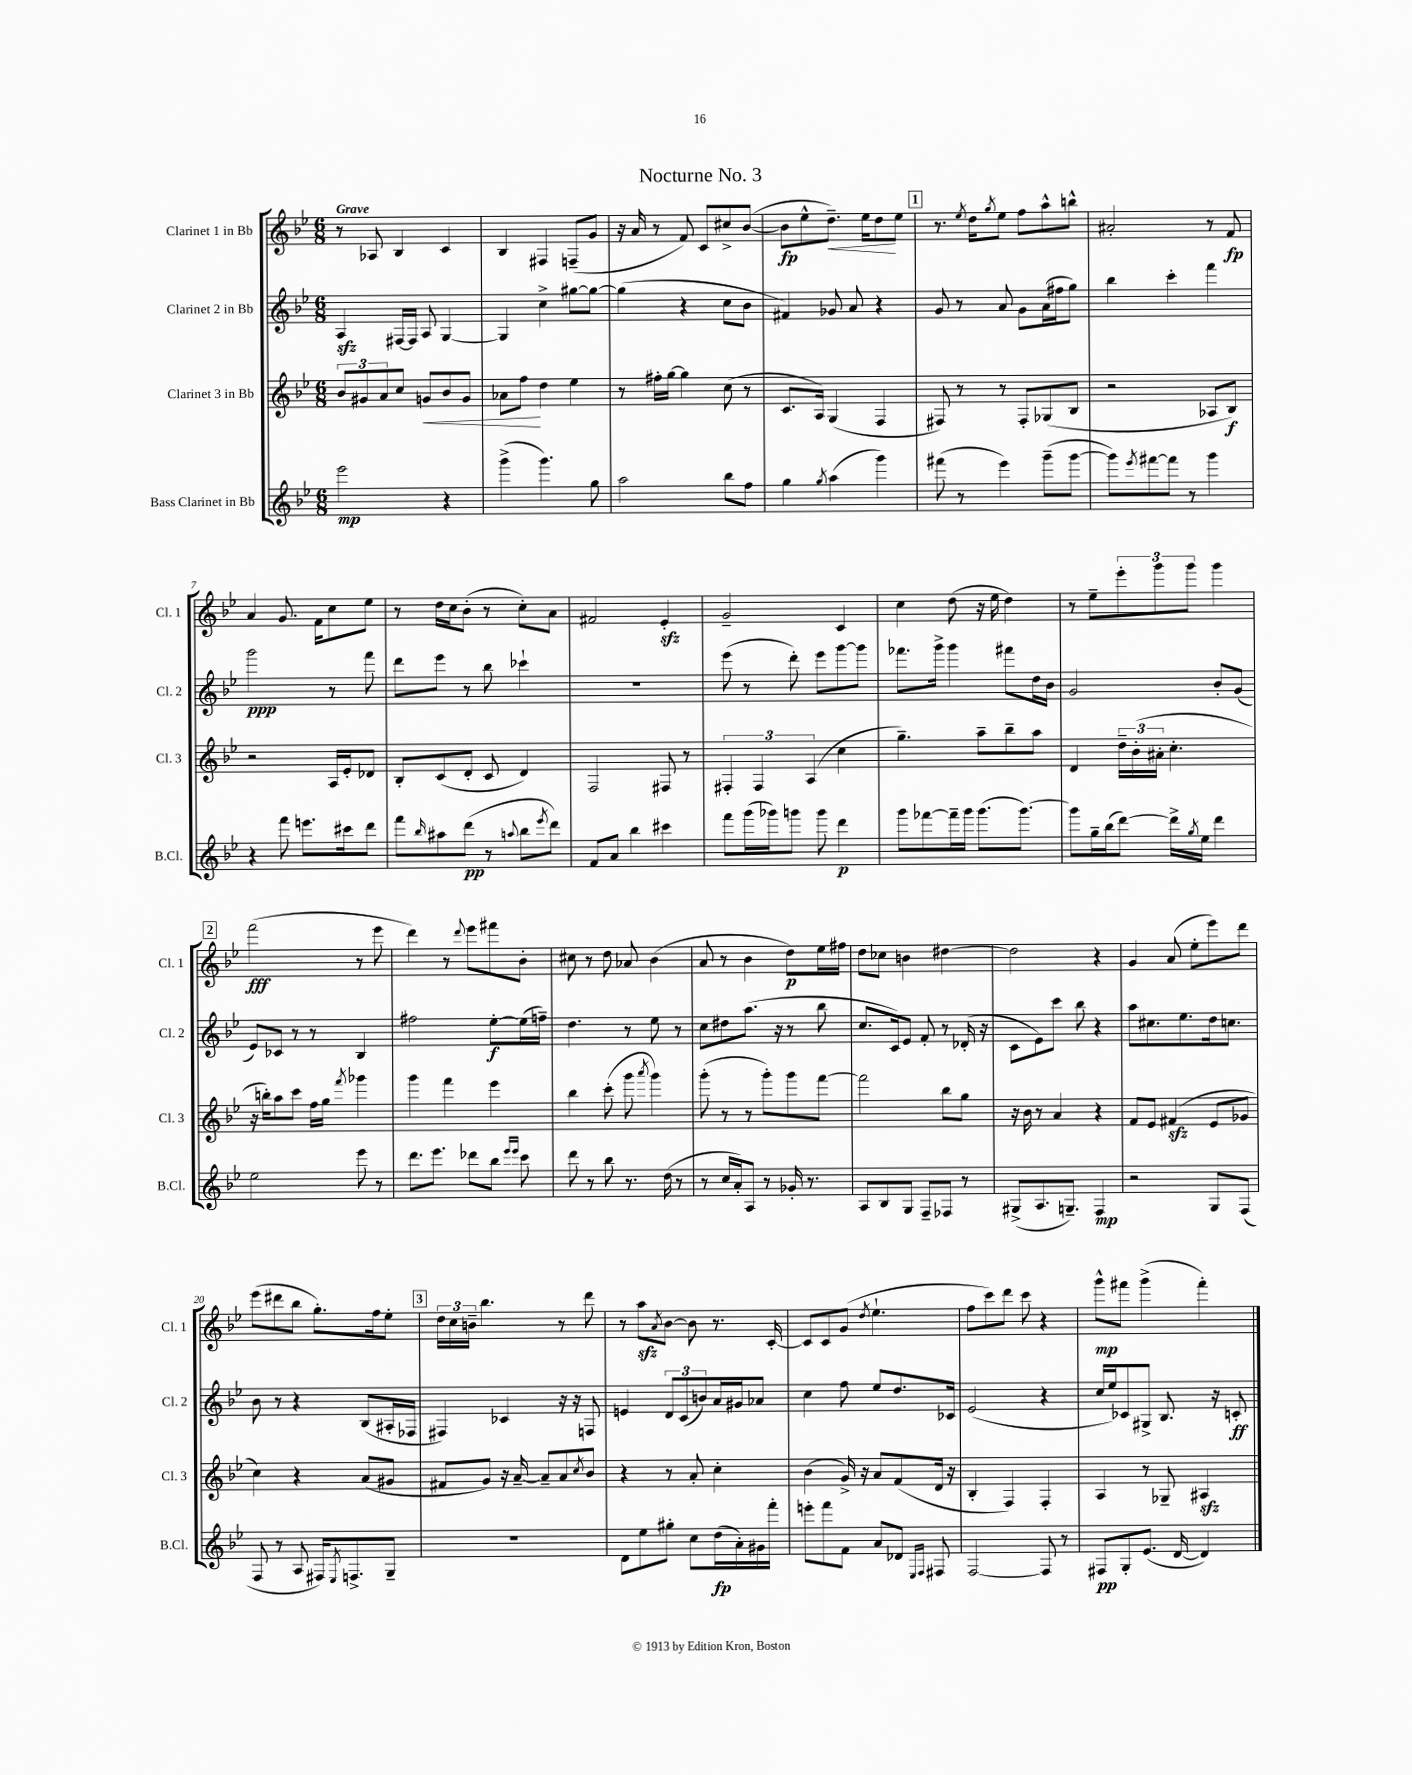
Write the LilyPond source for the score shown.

\header { title = "Nocturne No. 3" }
<<
\new StaffGroup <<
\new Staff = "s0" \with { instrumentName = "Clarinet 1 in Bb" shortInstrumentName = "Cl. 1" } {
    \clef treble \key bes \major \numericTimeSignature \time 6/8 \tempo "Grave"
    r8 aes8 bes4 c'4 |
    bes4 fis4 f8--( g'8 |
    r16 a'16 r8 f'8) c'8 cis''8-> bes'8~( |
    bes'8\fp ees''8-^ d''8.--\<) ees''16 d''8\! ees''8 |
    \mark \markup { \box "1" } r8. \acciaccatura { ees''8 } d''16 \acciaccatura { g''8 } ees''8 f''8 a''8-^ b''8-^ |
    ais'2-. r8 f'8\fp |
    a'4 g'8. f'16 c''8 ees''8 |
    r8 d''16 c''16 bes'8-.( r8 c''8-.) a'8 |
    fis'2 ees'4-.\sfz |
    g'2-- c'4 |
    c''4 d''8( r16 ees''16 d''4) |
    r8 ees''8-- \tuplet 3/2 { ees'''8-. g'''8 g'''8 } g'''4 |
    \mark \markup { \box "2" } f'''2\fff( r8 ees'''8 |
    d'''4) r8 \appoggiatura { d'''8 } ees'''8 fis'''8 bes'8-. |
    cis''8 r8 d''8 aes'8 bes'4( |
    a'8 r8 bes'4 d''8\p) ees''16 fis''16 |
    d''8 ces''8 b'4 dis''4~ |
    dis''2 r4 |
    g'4 a'8( ees''8-. ees'''8) d'''8 |
    ees'''8( dis'''8 bes''8 g''8.-.) f''16 ees''8-. |
    \mark \markup { \box "3" } \tuplet 3/2 { d''16 c''16 b'16-- } bes''4. r8 d'''8 |
    r8 a''8\sfz \acciaccatura { a'8 } bes'8~ bes'8 r8. c'16~-. |
    c'8 c'8 g'8( \acciaccatura { d''8 } ees''4.-! |
    f''8 c'''8) d'''8 c'''8 r4 |
    g'''8-^\mp fis'''8 g'''4->( fis'''4-.) \bar "|." |
}
\new Staff = "s1" \with { instrumentName = "Clarinet 2 in Bb" shortInstrumentName = "Cl. 2" } {
    \clef treble \key bes \major \numericTimeSignature \time 6/8
    a4\sfz fis16~ fis16 a8 g4~ |
    g4 c''4-> gis''8~ gis''8~ |
    gis''4( r4 c''8 bes'8 |
    fis'4) ges'8 a'8 r4 |
    \mark \markup { \box "1" } g'8 r8 a'8 g'8 a'16( fis''16 g''8) |
    bes''4 c'''4-. f'''4 |
    g'''2\ppp r8 f'''8 |
    d'''8 ees'''8 r8 bes''8 ces'''4-! |
    R2. |
    ees'''8( r8 d'''8-.) ees'''8 g'''8~ g'''8 |
    fes'''8. g'''16-> g'''4 fis'''8 d''16 bes'16 |
    g'2 bes'8-. g'8( |
    \mark \markup { \box "2" } ees'8) ces'8 r8 r8 bes4 |
    fis''2 ees''8~-.\f ees''16( f''16--) |
    d''4. r8 ees''8 r8 |
    c''8 dis''8 a''8.( r16 r8 bes''8 |
    c''8. c'16) ees'8 f'8-. r8 des'16-.( r16 |
    c'8 ees'8) c'''8 bes''8 r4 |
    a''8 cis''8. ees''8. d''16 c''8. |
    bes'8 r8 r4 bes8( ais16-. fes16 |
    \mark \markup { \box "3" } fis4) ces'4 r16 r16 f8 |
    e'4 \tuplet 3/2 { d'8 c'8( b'8) } a'16 gis'16 aes'8 |
    c''4 f''8 ees''8 d''8. ces'16 |
    ees'2( r4 |
    c''16 ees''16) ces'8 gis8-> bes8. r16 c'8-.\ff \bar "|." |
}
\new Staff = "s2" \with { instrumentName = "Clarinet 3 in Bb" shortInstrumentName = "Cl. 3" } {
    \clef treble \key bes \major \numericTimeSignature \time 6/8
    \tuplet 3/2 { bes'8 gis'8 a'8 } c''8 g'8\< bes'8 g'8 |
    aes'8 f''8\! d''4 ees''4 |
    r8 fis''16-. g''16~ g''4 c''8( r8 |
    c'8. a16) g4( f4 |
    \mark \markup { \box "1" } fis8) r8 r8 fis8-. ges8( bes8 |
    r2 aes8 bes8\f) |
    r2 a16 ees'16-. des'8 |
    bes8-. c'8( d'8-. c'8 d'4) |
    f2 fis8 r8 |
    \tuplet 3/2 { fis4-. fis4 a4( } c''4 |
    g''4.--) a''8-- bes''8-- a''8 |
    d'4 \tuplet 3/2 { d''16-- bes'16-.( ais'16-. } c''4.-. |
    \mark \markup { \box "2" } r16 b''16-.) a''8 c'''8 f''16 g''16 \acciaccatura { f'''8 } ges'''4 |
    g'''4 f'''4 ees'''4 |
    bes''4 c'''8-.( g'''8 \acciaccatura { a'''8 } g'''4) |
    g'''8-.( r8 r8 g'''8-.) g'''8 f'''8~ |
    f'''2 bes''8 g''8 |
    r16 bes'16 r8 a'4 r4 |
    f'8 ees'8 fis'4\sfz( ees'8 ges'8 |
    c''4) r4 a'8( gis'8 |
    \mark \markup { \box "3" } fis'8 g'8) r16 a'16~-- a'8-- a'8 \acciaccatura { c''8 } bes'8 |
    r4 r8 a'8-. c''4-. |
    bes'4( g'16->) r16 a'8 f'8( d'16 r16 |
    bes4-. f4) f4-. |
    a4 r8 ges8-- ais4\sfz \bar "|." |
}
\new Staff = "s3" \with { instrumentName = "Bass Clarinet in Bb" shortInstrumentName = "B.Cl." } {
    \clef treble \key bes \major \numericTimeSignature \time 6/8
    ees'''2\mp r4 |
    g'''4->( g'''4.) g''8 |
    a''2 bes''8 f''8 |
    g''4 \acciaccatura { g''8 } a''4( g'''4) |
    \mark \markup { \box "1" } fis'''8( r8 ees'''4) g'''8--( g'''8~ |
    g'''8) \acciaccatura { ees'''8 } fis'''8~ fis'''8 r8 g'''4 |
    r4 f'''8 e'''8. cis'''16 d'''8 |
    f'''8 \grace { bes''16 } ais''8 d'''8\pp( r8 \appoggiatura { a''8 } bes''8 \acciaccatura { ees'''8 } d'''8) |
    f'8 a'8 bes''4 cis'''4 |
    f'''8 g'''16( ges'''16) g'''8 g'''8 d'''4\p |
    g'''8 fes'''8~ fes'''16-- g'''16 g'''8.( g'''8.~) |
    g'''8 g''16-- bes''16( d'''8~) d'''16-> \acciaccatura { g''8 } ees''16 d'''4 |
    \mark \markup { \box "2" } ees''2 ees'''8 r8 |
    d'''8. ees'''8. des'''8 bes''8 \grace { ees'''16 ees'''16 } c'''8 |
    d'''8 r8 bes''8 r8. d''16( r8 |
    r8 c''16 a'16-.) a8 r8 ges'16-. r8. |
    a8 bes8 g8 f8-- fes8 r8 |
    gis8->( a8. g8.--) f4\mp |
    r2 g8 f8( |
    f8 r8 a8 fis16) \acciaccatura { ees8 } f8.-> g8-- |
    \mark \markup { \box "3" } R2. |
    d'8 ees''8 gis''8-. c''8 d''16\fp( a'16-.) gis'16 f'''16-. |
    e'''8-. f'''8 f'8 a'8 des'8 \grace { ees16 f16 } fis8 |
    f2~ f8 r8 |
    fis8\pp g8-. ees'8.( d'16~ d'4) \bar "|." |
}
>>
>>
